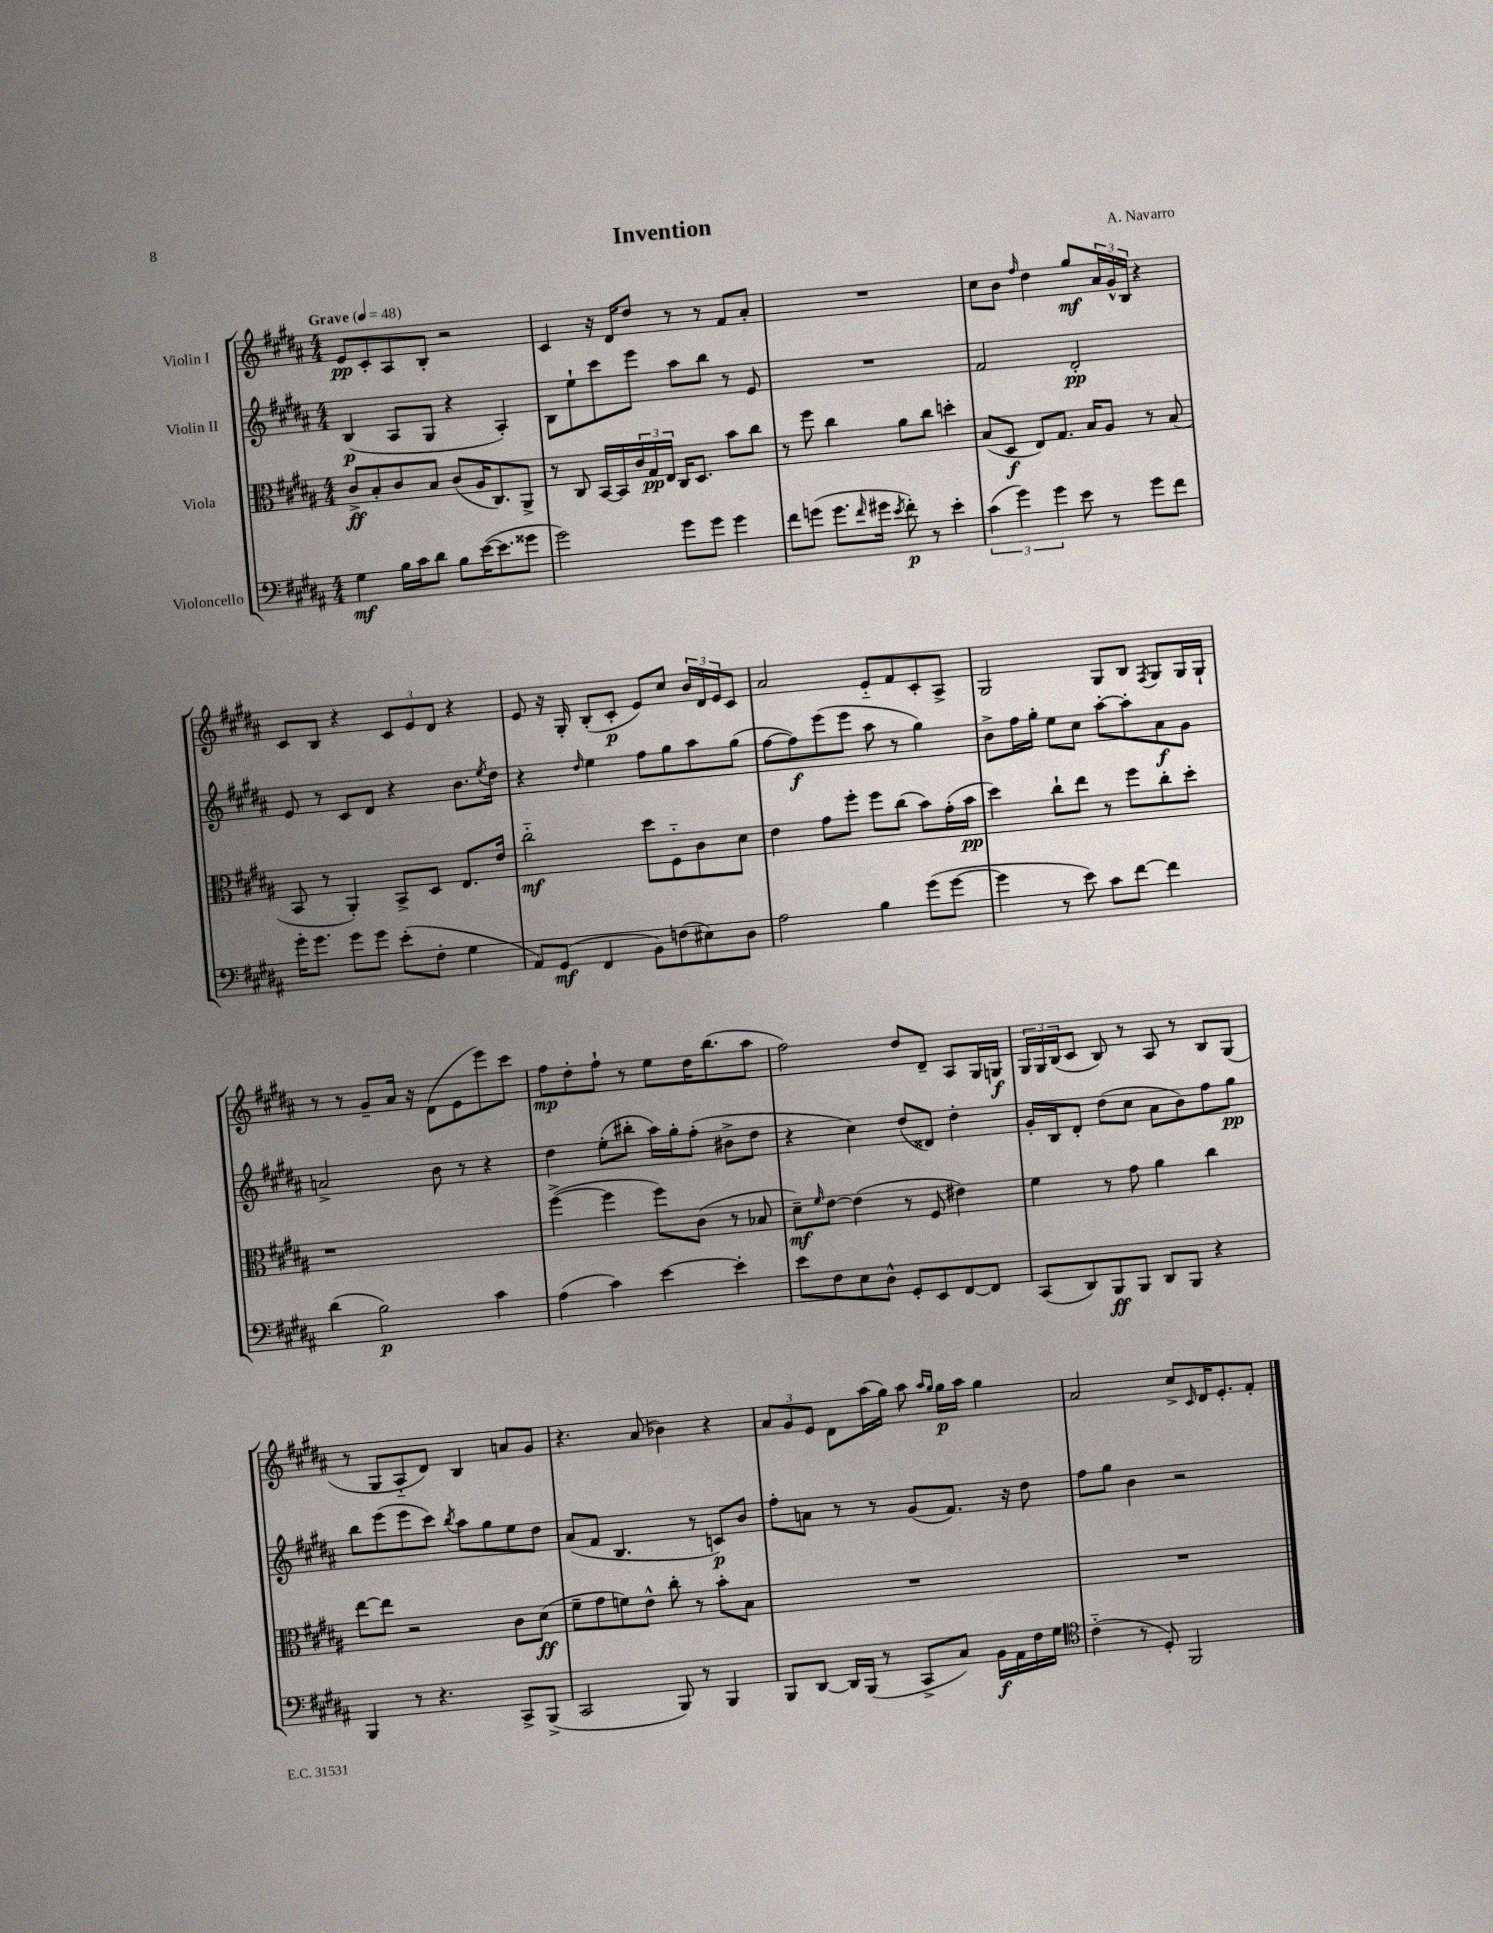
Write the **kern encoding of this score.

**kern	**dynam	**kern	**dynam	**kern	**dynam	**kern	**dynam
*part4	*part4	*part3	*part3	*part2	*part2	*part1	*part1
*staff4	*staff4	*staff3	*staff3	*staff2	*staff2	*staff1	*staff1
*I"Violoncello	*	*I"Viola	*	*I"Violin II	*	*I"Violin I	*
*clefF4	*	*clefC3	*	*clefG2	*	*clefG2	*
*k[f#c#g#d#a#]	*	*k[f#c#g#d#a#]	*	*k[f#c#g#d#a#]	*	*k[f#c#g#d#a#]	*
*M4/4	*	*M4/4	*	*M4/4	*	*M4/4	*
*MM48	*	*MM48	*	*MM48	*	*MM48	*
=1	=1	=1	=1	=1	=1	=1	=1
!	!	!	!	!	!	!LO:TX:a:B:t=Grave	!
4G#\	mf	8c#^/L	ff	(4B/	p	8e/L	pp
.	.	8B'/	.	.	.	8c#'/	.
16B\LL	.	8c#/	.	8A#/L	.	8A#/	.
16c#\J	.	.	.	.	.	.	.
8d#\J	.	8B/J	.	8G#/J	.	8B'/J	.
8B\L	.	(8c#/L	.	4r	.	2r	.
([16e\K	.	16A#/K	.	.	.	.	.
8.e\]	.	8.C#/)	.	.	.	.	.
.	.	.	.	4A#'/)	.	.	.
8g##X\J	.	8AA#^/J	.	.	.	.	.
=2	=2	=2	=2	=2	=2	=2	=2
2g#\)	.	8r	.	8B\L	.	4c#/	.
.	.	8C#/	.	8ee`\	.	.	.
.	.	[16BB/LL	.	8ccc#\	.	16r	.
.	.	16BB/]	.	.	.	16d#/KL	.
.	.	24c#/	.	8eee\J	.	8dd#/J	.
.	.	24G#/	pp	.	.	.	.
.	.	24E/JJ	.	.	.	.	.
8g#\L	.	16C#/KL	.	8aa#\L	.	8r	.
.	.	8.D#/J	.	.	.	.	.
8g#\J	.	.	.	8bb\J	.	8r	.
4g#\	.	8b\L	.	8r	.	8f#/L	.
.	.	8cc#\J	.	8e/	.	8a#'/J	.
=3	=3	=3	=3	=3	=3	=3	=3
8f#\L	.	8r	.	1r	.	1r	.
(8gn\J	.	8ff#\	.	.	.	.	.
8.g\L	.	4cc#\	.	.	.	.	.
16qqf#/	.	.	.	.	.	.	.
16g#X\Jk	.	.	.	.	.	.	.
8qe/	.	.	.	.	.	.	.
8f#'\)	p	8a#\L	.	.	.	.	.
8r	.	8cc#\J	.	.	.	.	.
4e'\	.	4ddn'\	.	.	.	.	.
=4	=4	=4	=4	=4	=4	=4	=4
(6c#\	.	(8B/L	.	2f#/	.	8cc#\L	.
.	.	8D#/J	f	.	.	8b\J	.
6g#\)	.	.	.	.	.	.	.
.	.	.	.	.	.	16qqff#/	.
.	.	8E/L)	.	.	.	4dd#\	.
6g#\	.	.	.	.	.	.	.
.	.	8.G#/J	.	.	.	.	.
8e\	.	.	.	2d#'/	pp	8gg#/L	mf
.	.	16B/KL	.	.	.	.	.
8r	.	8A#/J	.	.	.	24a#/L	.
.	.	.	.	.	.	24g#^^/	.
.	.	.	.	.	.	24B/JJ	.
8g#\L	.	8r	.	.	.	4r	.
8f#\J	.	(8B/	.	.	.	.	.
!!LO:LB:g=z
=5	=5	=5	=5	=5	=5	=5	=5
16g#'\KL	.	8BB/	.	8e/	.	8c#/L	.
8.g#\J	.	.	.	.	.	.	.
.	.	8r	.	8r	.	8B/J	.
8g#\L	.	4AA#'/)	.	8c#/L	.	4r	.
8g#\J	.	.	.	8d#/J	.	.	.
(8e'\L	.	8BB^/L	.	4r	.	12c#/L	.
.	.	.	.	.	.	12e/	.
8F#'\J	.	8D#/J	.	.	.	.	.
.	.	.	.	.	.	12d#/J	.
4G#\	.	8.E/L	.	8.b\L	.	4r	.
.	.	.	.	8qee/	.	.	.
.	.	16e/Jk	.	16dd#\Jk	.	.	.
=6	=6	=6	=6	=6	=6	=6	=6
8AA#/L)	.	2cc#\	mf	4r	.	8e/	.
(8GG#/J	mf	.	.	.	.	16r	.
.	.	.	.	.	.	16G#'/	.
.	.	.	.	16qqdd#/	.	.	.
4FF#/	.	.	.	4ee\	.	(8B'/L	.
.	.	.	.	.	.	8c#'/J	p
8BB\L)	.	8dd#\L	.	8ff#\L	.	8e/L)	.
(8Fn\	.	8F#\	.	8gg#\	.	8cc#/J	.
8E#X\)	.	8c#\	.	8aa#\	.	24b/LL	.
.	.	.	.	.	.	24d#/	.
.	.	.	.	.	.	24e/J	.
8D#\J	.	8d#\J	.	(8gg#\J	.	8c#/J	.
=7	=7	=7	=7	=7	=7	=7	=7
2A#\	.	4e\	.	[8ff#\L	.	2a#/	.
.	.	.	.	8ff#\])	f	.	.
.	.	8g#\L	.	(8eee\	.	.	.
.	.	8ff#'\J	.	8eee\J	.	.	.
4B\	.	8ff#\L	.	8aa#\	.	8e/L	.
.	.	(8cc#\J	.	8r	.	8f#/	.
(8g#\L	.	8b\L)	.	4gg#\)	.	8c#'/	.
[8g#\J	.	(16g#'\L	.	.	.	8A#^/J	.
.	.	16b\JJ	pp	.	.	.	.
=8	=8	=8	=8	=8	=8	=8	=8
4g#\]	.	4dd#\)	.	8b^\L	.	2G#/	.
.	.	.	.	16ff#\L	.	.	.
.	.	.	.	16gg#'\JJ	.	.	.
8r	.	8cc#`\L	.	8ee\L	.	.	.
8e\)	.	8ee\J	.	8cc#\J	.	.	.
8c#\L	.	8r	.	[8aa#'\L	.	8G#/L	.
[8f#\J	.	8ff#\L	.	8aa#'\]	.	8B/J	.
.	.	.	.	.	.	8qF#/	.
4f#\]	.	8cc#'\	.	8a#\	f	8G#/L	.
.	.	8dd#'\J	.	8g#\J	.	16G#/L	.
.	.	.	.	.	.	16G#`/JJ	.
!!LO:LB:g=z
=9	=9	=9	=9	=9	=9	=9	=9
(4d#\	.	1r	.	2an^/	.	8r	.
.	.	.	.	.	.	8r	.
2B\)	p	.	.	.	.	8g#~/L	.
.	.	.	.	.	.	16a#/Jk	.
.	.	.	.	.	.	16r	.
.	.	.	.	8b\	.	(8d#\L	.
.	.	.	.	8r	.	8e\	.
4c#\	.	.	.	4r	.	8eee\)	.
.	.	.	.	.	.	8ccc#\J	.
=10	=10	=10	=10	=10	=10	=10	=10
(4A#\	.	([4ff#^\	.	4dd#\	.	8ff#\L	mp
.	.	.	.	.	.	8dd#'\	.
4c#\)	.	4ff#\]	.	(8ee'\L	.	8ff#`\J	.
.	.	.	.	8bb#X'\J	.	8r	.
[4e\	.	8ff#\L)	.	16aa#\LL)	.	8ee\L	.
.	.	.	.	16gg#'\J	.	.	.
.	.	(8c#\J	.	(8ff#'\J	.	16dd#\K	.
.	.	.	.	.	.	(8.bb\	.
4e'\]	.	8r	.	8b#X^\L	.	.	.
.	.	8B-X/	.	8dd#\J	.	8aa#\J	.
=11	=11	=11	=11	=11	=11	=11	=11
8e\L	.	8d#~\L)	mf	4r	.	2ff#\)	.
.	.	16qqf#/	.	.	.	.	.
8F#\	.	[8e\J	.	.	.	.	.
8E\	.	(4e\]	.	4cc#\)	.	.	.
8D#^^\J	.	.	.	.	.	.	.
8GG#'/L	.	8r	.	(8dd#/L	.	8dd#/L	.
8EE/	.	8F#/	.	8d##X/J)	.	8d#~/J	.
[8FF#/	.	4e#X\)	.	4dd#'\	.	8A#/L	.
8FF#/J]	.	.	.	.	.	16G#/L	.
.	.	.	.	.	.	16Gn/JJ	f
=12	=12	=12	=12	=12	=12	=12	=12
(8CC#/L	.	4f#\	.	16g#'/LL	.	24G#/LL	.
.	.	.	.	.	.	24G#/	.
.	.	.	.	16B/J	.	.	.
.	.	.	.	.	.	(24B/J	.
8DD#/)	.	.	.	8d#'/J	.	8c#/J	.
8BBB/	ff	8r	.	(8dd#\L	.	8B/)	.
8BBB/J	.	8g#\	.	8cc#\J	.	8r	.
8DD#/L	.	4a#\	.	8a#\L	.	8A#/	.
8BBB/J	.	.	.	8b\)	.	8r	.
4r	.	4cc#\	.	8ff#\	.	8B/L	.
.	.	.	.	8gg#\J	pp	(8G#/J	.
!!LO:LB:g=z
=13	=13	=13	=13	=13	=13	=13	=13
4BBB/	.	[8ee\L	.	8bb\L	.	8r	.
.	.	8ee\J]	.	(8eee\	.	8G#/L	.
8r	.	2r	.	8eee\	.	8A#/	.
4.r	.	.	.	8ccc#\J)	.	8d#/J)	.
.	.	.	.	8qbb/	.	.	.
.	.	.	.	8aa#\L	.	4B/	.
.	.	.	.	8gg#\	.	.	.
8CC#^/L	.	8c#\L	.	8ee\	.	8an/L	.
(8BBB^/J	.	(8d#\J	ff	8dd#\J	.	8g#/J	.
=14	=14	=14	=14	=14	=14	=14	=14
2CC#/	.	8f#~\L	.	(8a#/L	.	4.r	.
.	.	8g#\	.	8f#/J	.	.	.
.	.	8fn\)	.	4.B/	.	.	.
.	.	8e^^\J	.	.	.	(8a#/	.
8BBB/)	.	8cc#'\	.	.	.	4b-X\)	.
8r	.	8r	.	8r	.	.	.
4BBB/	.	8b'\L	.	8cn/L)	p	4r	.
.	.	8B\J	.	8b/J	.	.	.
=15	=15	=15	=15	=15	=15	=15	=15
8BBB/L	.	1r	.	8ff#'\L	.	12a#/L	.
.	.	.	.	.	.	12g#/	.
[8DD#/J	.	.	.	8an\J	.	.	.
.	.	.	.	.	.	12e/J	.
16DD#/LL]	.	.	.	8r	.	8d#\L	.
(16BBB/JJ	.	.	.	.	.	.	.
8r	.	.	.	8r	.	(16aa#\L	.
.	.	.	.	.	.	16gg#\JJ)	.
8CC#^/L	.	.	.	(8g#/L	.	8aa#\	.
.	.	.	.	.	.	16qqaa#/LL	.
.	.	.	.	.	.	16qqgg#/JJ	.
8C#/J)	.	.	.	8.f#/J)	.	16gg#\LL	p
.	.	.	.	.	.	16aa#\JJ	.
16BB\LL	f	.	.	.	.	4gg#\	.
16AA#\	.	.	.	16r	.	.	.
16F#\	.	.	.	8dd#\	.	.	.
16G#\JJ	.	.	.	.	.	.	.
=16	=16	=16	=16	=16	=16	=16	=16
*clefC4	*	*	*	*	*	*	*
(4c#\	.	1r	.	8ff#\L	.	2a#/	.
.	.	.	.	8gg#\J	.	.	.
8r	.	.	.	4b\	.	.	.
8D#'/)	.	.	.	.	.	.	.
2FF#/	.	.	.	2r	.	8cc#^/L	.
.	.	.	.	.	.	16qqc#/	.
.	.	.	.	.	.	16d#/K	.
.	.	.	.	.	.	8.e'/	.
.	.	.	.	.	.	8f#'/J	.
==	==	==	==	==	==	==	==
*-	*-	*-	*-	*-	*-	*-	*-
